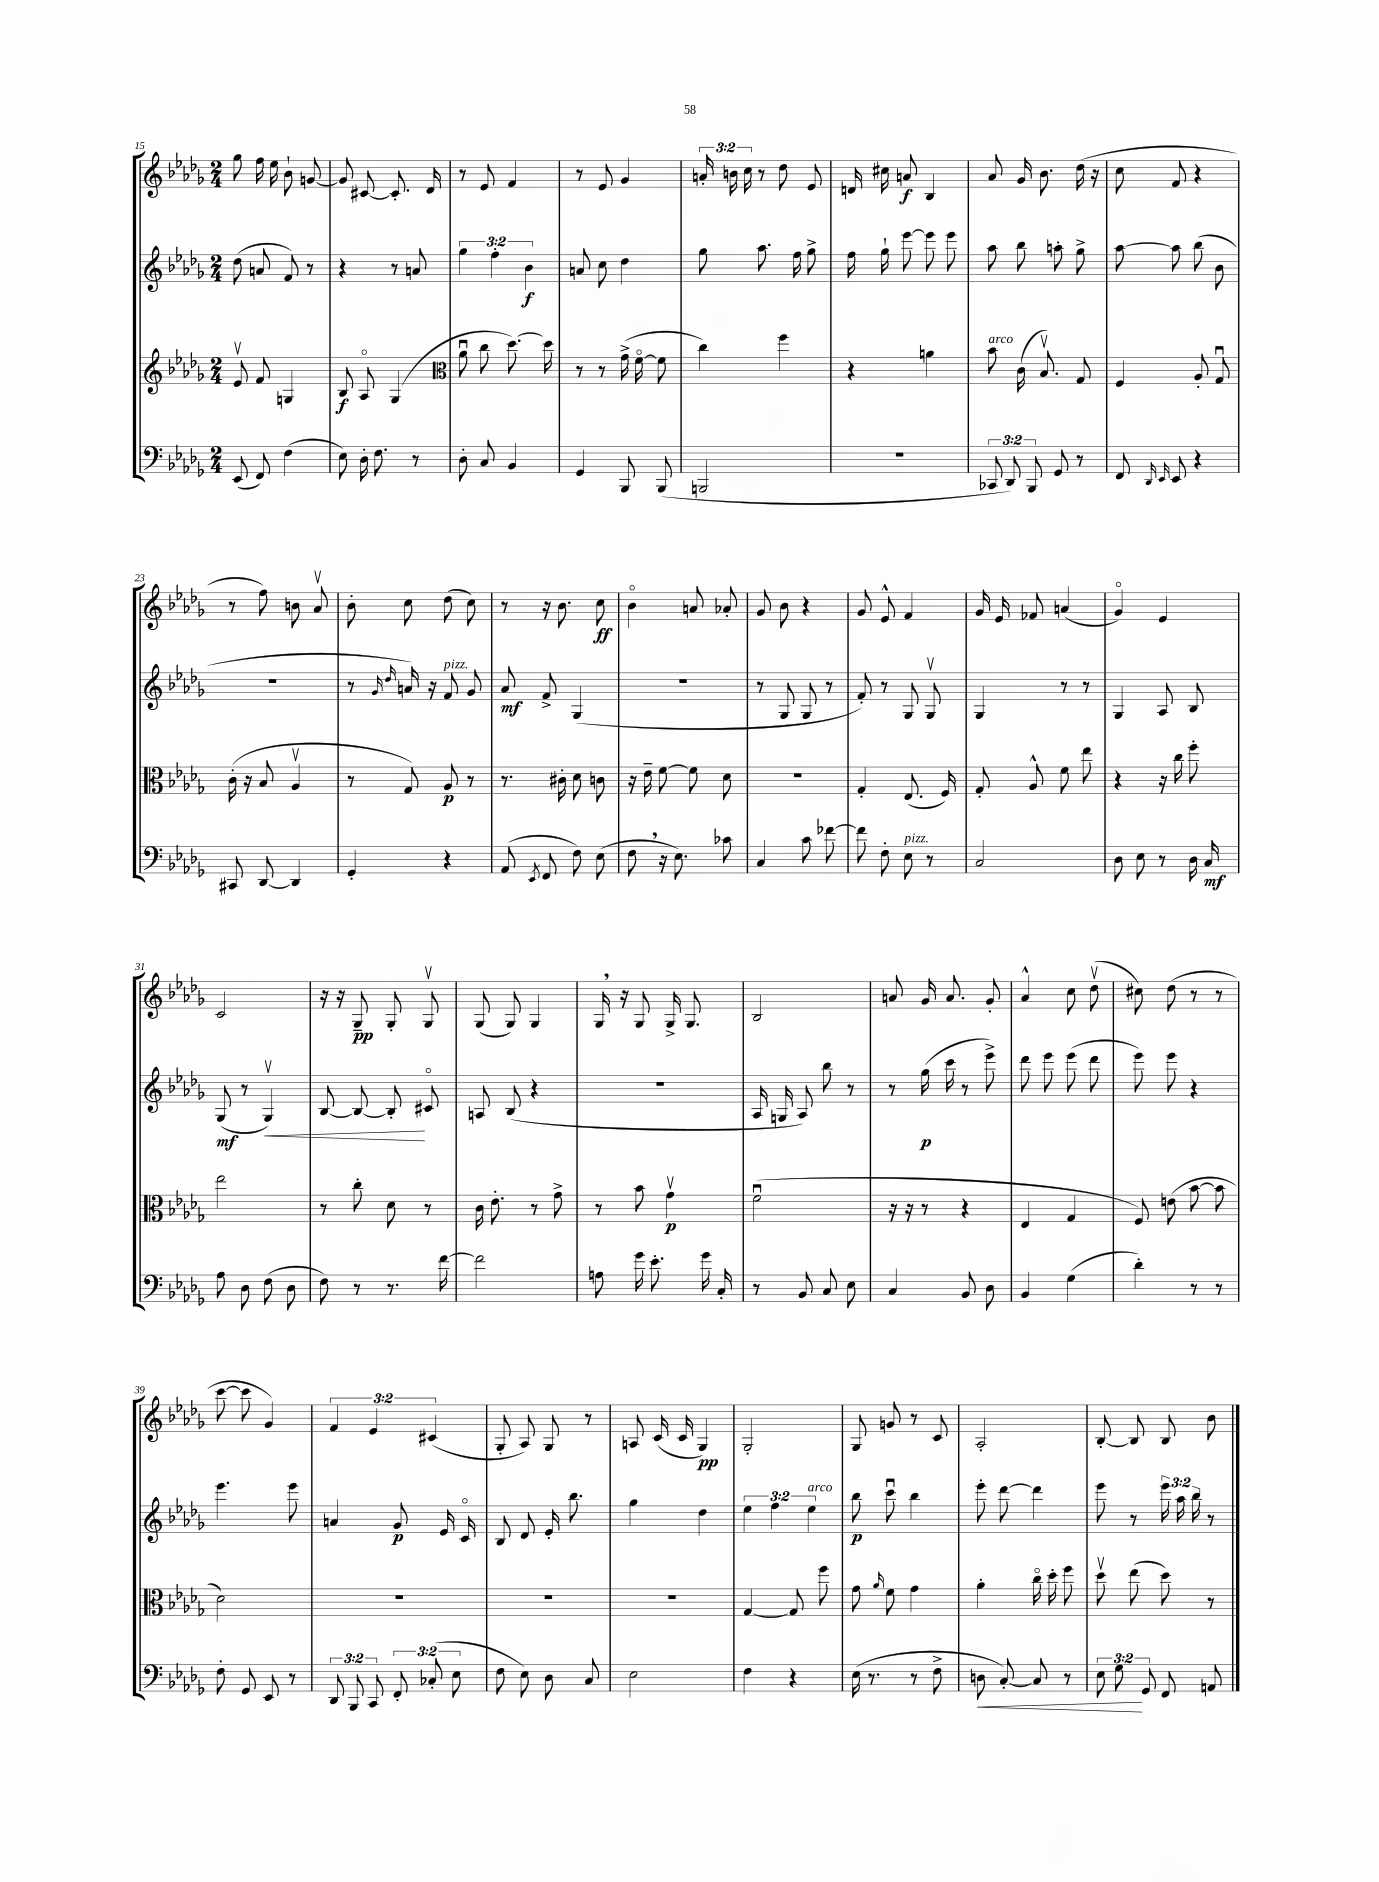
<<
\new StaffGroup <<
\new Staff = "s0" {
    \clef treble \key des \major \numericTimeSignature \time 2/4 \override Staff.TupletNumber.text = #tuplet-number::calc-fraction-text
    \autoBeamOff ges''8 f''16 ees''16 bes'8-! g'8~ |
    g'8 cis'8~ cis'8.-. des'16 |
    r8 ees'8 f'4 |
    r8 ees'8 ges'4 |
    \tuplet 3/2 { a'16-. b'16 c''16 } r8 des''8 ees'8 |
    d'16 cis''16 a'8\f bes4 |
    aes'8 ges'16 bes'8. des''16( r16 |
    c''8 f'8 r4 |
    r8 f''8) b'8 aes'8\upbow |
    bes'8-. c''8 des''8( c''8) |
    r8 r16 bes'8. c''8\ff |
    bes'4\flageolet a'8 aes'8-. |
    ges'8 bes'8 r4 |
    ges'8 ees'8-^ f'4 |
    ges'16 ees'16 fes'8 a'4( |
    ges'4\flageolet) ees'4 |
    c'2 |
    r16 r16 ges8--\pp ges8-. ges8\upbow |
    ges8( ges8) ges4 |
    ges16 \breathe r16 ges8 ges16-> ges8. |
    bes2 |
    a'8 ges'16 a'8. ges'8-. |
    aes'4-^ c''8 des''8\upbow( |
    cis''8) des''8( r8 r8 |
    c'''8~ c'''8 ges'4) |
    \tuplet 3/2 { f'4 ees'4 cis'4( } |
    ges8-. aes8) ges8 r8 |
    a8 c'16( c'16 ges4\pp) |
    ges2-. |
    ges8 g'8 r8 c'8 |
    aes2-. |
    bes8~-. bes8 bes8 bes'8 \bar "|." |
}
\new Staff = "s1" {
    \clef treble \key des \major \numericTimeSignature \time 2/4 \override Staff.TupletNumber.text = #tuplet-number::calc-fraction-text
    \autoBeamOff des''8( a'8 f'8) r8 |
    r4 r8 a'8 |
    \tuplet 3/2 { ges''4 f''4-. bes'4\f } |
    a'8 c''8 des''4 |
    ges''8 aes''8. f''16 ges''8-> |
    f''16 ges''16-! ees'''8~ ees'''8 ees'''8 |
    aes''8 bes''8 a''8-. ges''8-> |
    aes''8~ aes''8 bes''8( bes'8 |
    r2 |
    r8 \grace { ges'16 des''16 } a'16) r16 f'8^\markup { \italic "pizz." } ges'8 |
    aes'8\mf f'8-> ges4( |
    R2 |
    r8 ges8 ges8 r8 |
    f'8-.) r8 ges8 ges8\upbow |
    ges4 r8 r8 |
    ges4 aes8 bes8 |
    ges8\mf( r8 ges4\upbow\<) |
    bes8~ bes8~ bes8-.\! cis'8\flageolet |
    a8 bes8( r4 |
    r2 |
    aes16 g16 aes8) bes''8 r8 |
    r8 ges''16\p( c'''16 r8 ees'''8->) |
    des'''8 ees'''8 ees'''8( des'''8 |
    ees'''8) ees'''8 r4 |
    ees'''4. ees'''8 |
    a'4 ges'8\p ees'16 c'16\flageolet |
    bes8 des'8 ees'16-. bes''8. |
    ges''4 des''4 |
    \tuplet 3/2 { ees''4 f''4 ees''4^\markup { \italic "arco" } } |
    bes''8\p c'''8\downbow bes''4 |
    ees'''8-. des'''8~ des'''4 |
    ees'''8 r8 \tuplet 3/2 { ees'''16 aes''16 bes''16 } r8 \bar "|." |
}
\new Staff = "s2" {
    \clef treble \key des \major \numericTimeSignature \time 2/4
    \autoBeamOff ees'8\upbow f'8 g4 |
    bes8\f aes8\flageolet ges4( |
    \clef alto aes'8\downbow c''8 des''8.~) des''16 |
    r8 r8 ges'16->( f'16~\flageolet f'8 |
    c''4) f''4 |
    r4 a'4 |
    bes'8^\markup { \italic "arco" } c'16( bes8.\upbow) ges8 |
    f4 aes8-. ges8\downbow |
    c'16-.( r16 bes8 aes4\upbow |
    r8 ges8) aes8\p r8 |
    r8. cis'16-. des'8 c'8 |
    r16 ees'16-- f'8~ f'8 des'8 |
    R2 |
    ges4-. ees8.( f16) |
    ges8-. aes8-^ f'8 ees''8 |
    r4 r16 c''16 f''8-. |
    ees''2 |
    r8 c''8-. des'8 r8 |
    c'16 ees'8.-. r8 ges'8-> |
    r8 bes'8 ges'4\upbow\p |
    f'2\downbow( |
    r16 r16 r8 r4 |
    ees4 ges4 |
    f8) e'8( bes'8~ bes'8 |
    des'2) |
    R2 |
    R2 |
    R2 |
    ges4~ ges8 f''8 |
    ges'8 \grace { aes'16 } f'8 ges'4 |
    aes'4-. c''16\flageolet des''16-. f''8 |
    des''8\upbow ees''8( des''8) r8 \bar "|." |
}
\new Staff = "s3" {
    \clef bass \key des \major \numericTimeSignature \time 2/4 \override Staff.TupletNumber.text = #tuplet-number::calc-fraction-text
    \autoBeamOff ees,8( f,8) f4( |
    ees8) des16-. f8. r8 |
    des8-. c8 bes,4 |
    ges,4 bes,,8 bes,,8( |
    b,,2 |
    R2 |
    \tuplet 3/2 { ces,8 des,8) bes,,8 } ges,8 r8 |
    f,8 \grace { des,16 ees,16 } ees,8 r4 |
    cis,8 des,8~ des,4 |
    ges,4-. r4 |
    aes,8( \acciaccatura { ees,8 } f,8 f8) ees8( |
    f8 \breathe r16 ees8.) ces'8 |
    c4 c'8 fes'8~ |
    fes'8 f8-. ees8^\markup { \italic "pizz." } r8 |
    c2 |
    des8 ees8 r8 des16 c16\mf |
    aes8 des8 f8( des8 |
    f8) r8 r8. f'16~ |
    f'2 |
    a8 ges'16 ees'8.-. ges'16 c16-. |
    r8 bes,8 c8 ees8 |
    c4 bes,8 des8 |
    bes,4 ges4( |
    des'4-.) r8 r8 |
    f8-. ges,8 ees,8 r8 |
    \tuplet 3/2 { des,8 bes,,8 c,8 } \tuplet 3/2 { f,8-. ces8-.( ees8 } |
    f8 ees8) des8 c8 |
    ees2 |
    f4 r4 |
    ees16( r8. r8 f8-> |
    d8\< c8~-.) c8 r8 |
    \tuplet 3/2 { ees8 ges8\! ges,8 } f,8 a,8 \bar "|." |
}
>>
>>
\layout { \context { \Score currentBarNumber = #15 } }
